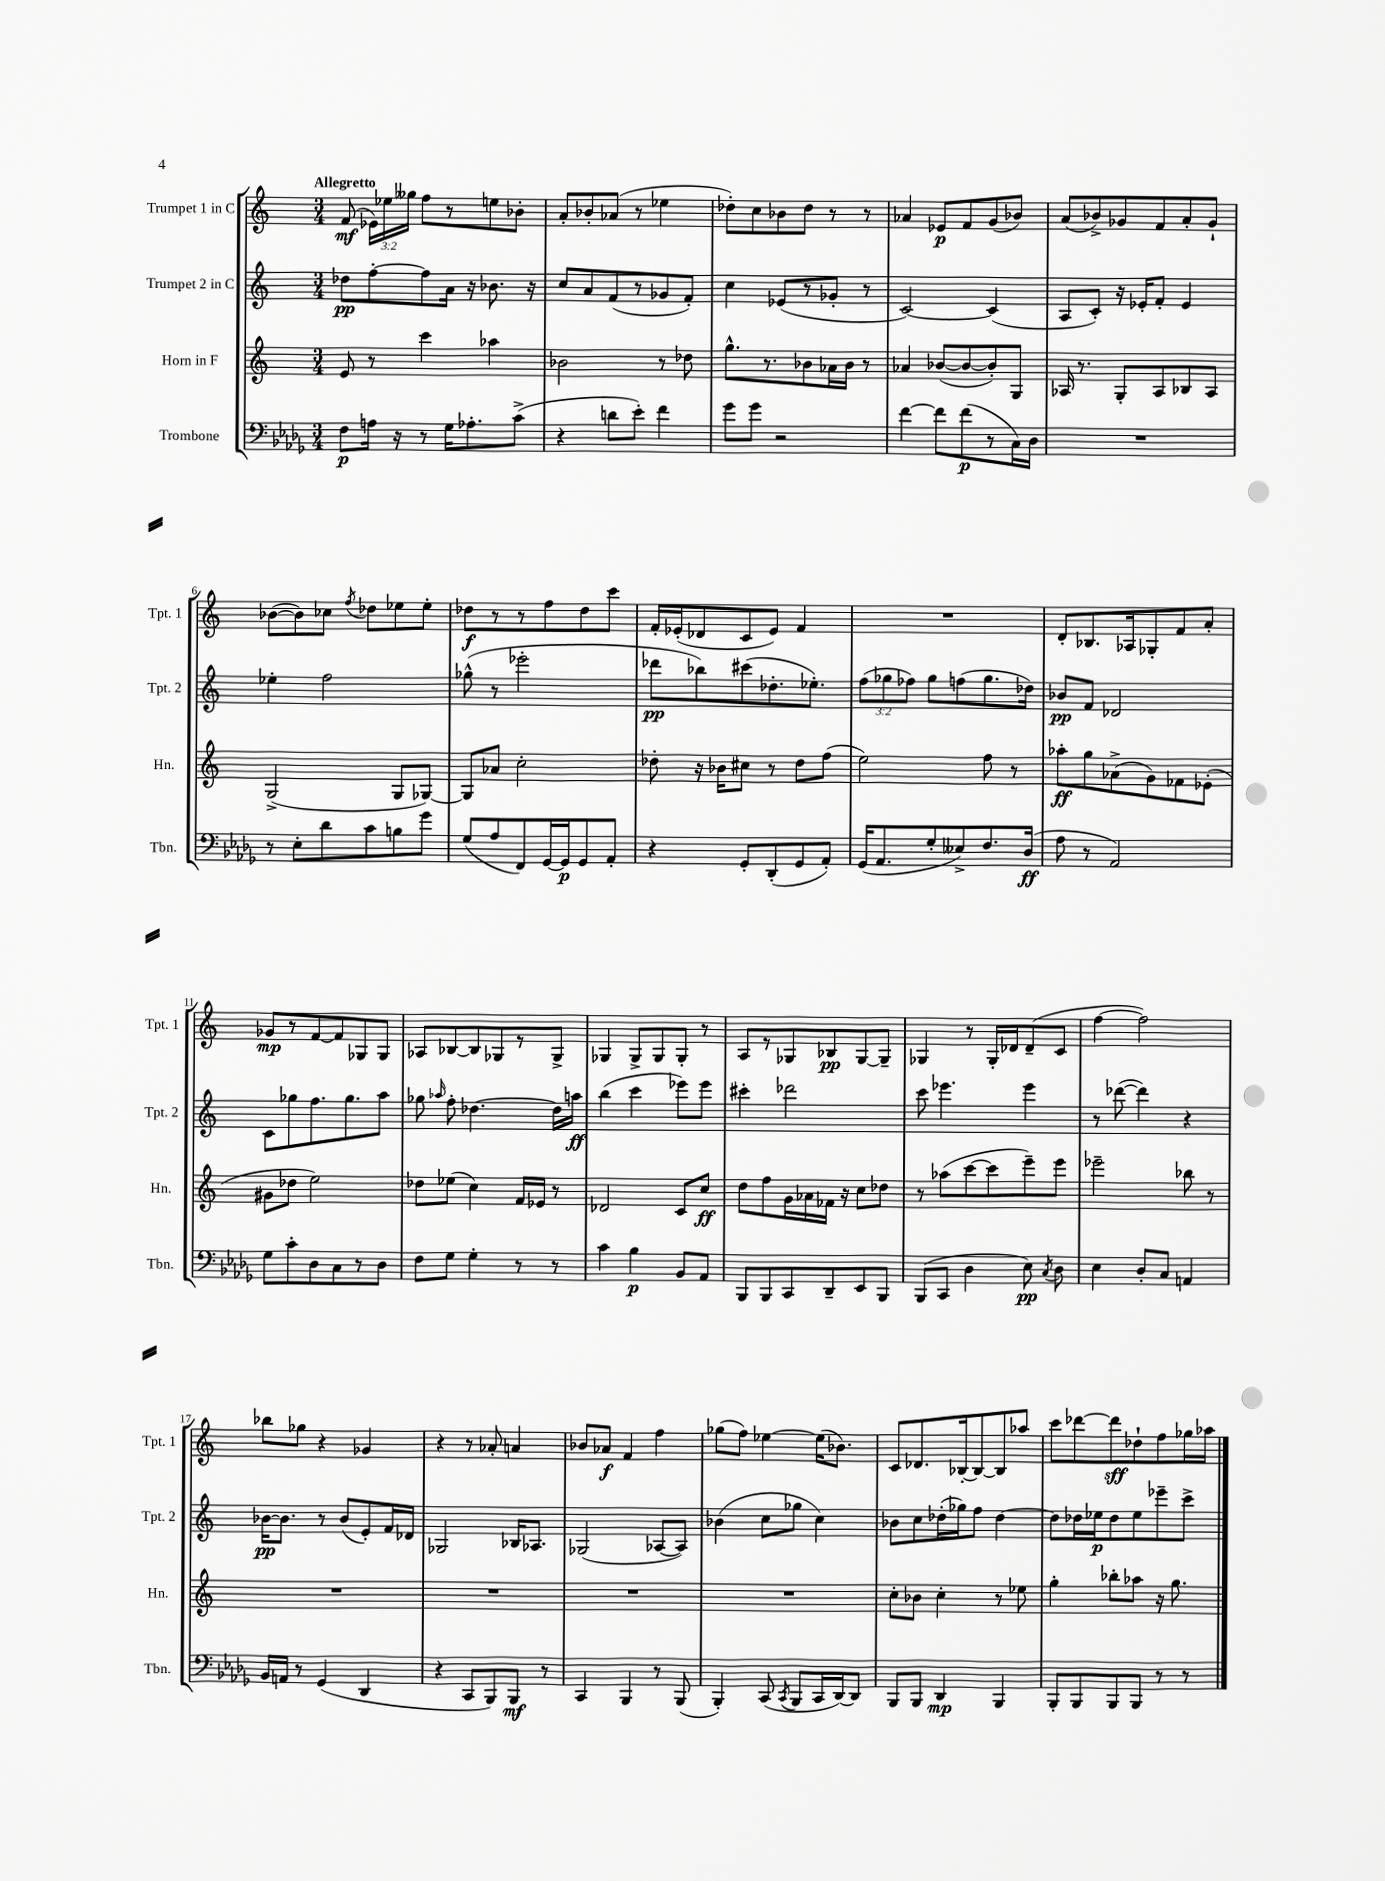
<<
\new StaffGroup <<
\new Staff = "s0" \with { instrumentName = "Trumpet 1 in C" shortInstrumentName = "Tpt. 1" } {
    \clef treble \key c \major \numericTimeSignature \time 3/4 \override Staff.TupletNumber.text = #tuplet-number::calc-fraction-text \tempo "Allegretto"
    \autoBeamOff f'8\mf( \tuplet 3/2 { ees'16[) ees''16 geses''16] } f''8[ r8 e''8 bes'8]-. |
    a'8[-. bes'8-. aes'8]( r8 ees''4 |
    des''8[-.) c''8 bes'8 des''8] r8 r8 |
    aes'4 ees'8[\p f'8 g'8( bes'8]) |
    a'8[( bes'8->) ges'8 f'8 a'8-. ges'8]-! |
    bes'8[~( bes'8) ces''8] \acciaccatura { f''8 } des''8[ ees''8 ees''8]-. |
    des''8[\f r8 r8 f''8 des''8 c'''8] |
    f'16[-. ees'16-.( des'8 c'8 ees'8]) f'4 |
    R2. |
    d'8[-. bes8. aes16 ges8-. f'8 a'8]-. |
    ges'8[\mp r8 f'8~ f'8 ges8 ges8] |
    aes8[ bes8~ bes8 ges8 r8 ges8]-> |
    ges4 ges8[-> ges8 ges8]-. r8 |
    a8[ r8 ges8 bes8\pp ges8~ ges8]-- |
    ges4 r8 ges16[-. des'16 des'8--( c'8] |
    f''4~ f''2) |
    bes''8[ ges''8] r4 ges'4 |
    r4 r8 aes'8-. a'4 |
    bes'8[ aes'8]\f f'4 f''4 |
    ges''8[( f''8]) ees''4~ ees''16[( bes'8.]) |
    c'8[ des'8. bes16~-. bes8~ bes8 aes''8] |
    c'''8[ des'''8~ des'''8\sff des''8-! f''8 ges''16 aes''16] \bar "|." |
}
\new Staff = "s1" \with { instrumentName = "Trumpet 2 in C" shortInstrumentName = "Tpt. 2" } {
    \clef treble \key c \major \numericTimeSignature \time 3/4 \override Staff.TupletNumber.text = #tuplet-number::calc-fraction-text
    \autoBeamOff des''8[\pp f''8~-. f''8 a'16] r16 bes'8. r16 |
    c''8[ a'8 f'8( r8 ges'8 f'8]-.) |
    c''4 ees'8[( r8 ges'8]-. r8 |
    c'2~) c'4( |
    a8[ c'8]-.) r16 ees'16[-. f'8]-. ees'4 |
    ees''4-. f''2 |
    ges''8-^( r8 ees'''2-. |
    des'''8[\pp bes''8) cis'''8( des''8.-. ees''8.]-.) |
    \tuplet 3/2 { f''8[( ges''8 fes''8]) } ges''8[ f''8( ges''8. des''16]) |
    bes'8[\pp f'8] des'2 |
    c'8[ ges''8 f''8. ges''8. a''8] |
    ges''8 \grace { aes''16 } f''8-. des''4.~ des''16[ a''16]\ff |
    b''4( c'''4 ees'''8[) ees'''8] |
    cis'''4-. des'''2 |
    c'''8 ees'''4. ees'''4 |
    r8 des'''8~( des'''4) r4 |
    bes'16[~\pp bes'8.] r8 bes'8[( e'8-.) f'16 des'16] |
    ges2 bes16[ aes8.] |
    ges2( aes8[~ aes8]) |
    bes'4( c''8[ ges''8] c''4) |
    bes'8[ c''8 des''16-.( ges''16) f''8] des''4~ |
    des''8[ des''16 ees''16\p des''8 ees''8 ees'''8-- c'''8]-> \bar "|." |
}
\new Staff = "s2" \with { instrumentName = "Horn in F" shortInstrumentName = "Hn." } {
    \clef treble \key c \major \numericTimeSignature \time 3/4
    \autoBeamOff e'8 r8 c'''4 aes''4 |
    bes'2 r8 des''8 |
    g''8.[-^ r8. bes'8 aes'16 bes'16] r8 |
    aes'4 bes'8[~( bes'8~ bes'8-.) g8] |
    aes16 r8. g8[-. aes8 bes8 aes8] |
    g2->( g8[ ges8]~) |
    ges8[ aes'8] c''2-. |
    des''8-. r16 bes'16[ cis''8] r8 des''8[ f''8]( |
    e''2) f''8 r8 |
    aes''8[-.\ff g''8 aes'8->( g'8) fes'8 ees'8]-.( |
    gis'8[ des''8] e''2) |
    des''8[ ees''8]( c''4) f'16[ ees'16] r8 |
    des'2 c'8[ c''8]\ff |
    d''8[ f''8 g'16 aes'16 fes'16] r16 c''8[ des''8] |
    r8 aes''8[( c'''8~ c'''8 e'''8--) e'''8] |
    ees'''2-- bes''8 r8 |
    R2. |
    R2. |
    R2. |
    R2. |
    c''8[-. bes'8] c''4-. r8 ees''8 |
    g''4-. bes''8[-. aes''8] r16 g''8. \bar "|." |
}
\new Staff = "s3" \with { instrumentName = "Trombone" shortInstrumentName = "Tbn." } {
    \clef bass \key des \major \numericTimeSignature \time 3/4
    \autoBeamOff f8[\p a16] r16 r8 ges16[ aes8.-. c'8]->( |
    r4 d'8[ ees'8]-.) f'4 |
    ges'8[ ges'8] r2 |
    f'4~ f'8[ f'8\p( r8 c16) des16] |
    R2. |
    r8 ees8[-. des'8 c'8 b8 ges'8] |
    ges8[( aes8 f,8) ges,16~ ges,16\p ges,8 aes,8]-. |
    r4 ges,8[-. des,8-.( ges,8 aes,8]-.) |
    ges,16[( aes,8. ges8-. eeses8->) f8. des16]\ff( |
    aes8 r8 aes,2) |
    ges8[ c'8-. des8 c8 r8 des8] |
    f8[ ges8] ges4-. r8 r8 |
    c'4 bes4\p bes,8[ aes,8] |
    bes,,8[ bes,,8 c,8 des,8-- ees,8 bes,,8] |
    bes,,8[( c,8] des4 ees8\pp) \acciaccatura { c8 } des8 |
    ees4 des8[-. c8] a,4 |
    bes,16[ a,16] r8 ges,4( des,4 |
    r4 c,8[ bes,,8) bes,,8]\mf r8 |
    c,4 bes,,4 r8 bes,,8( |
    bes,,4-.) c,8( \acciaccatura { c,8 } bes,,8[ c,16 des,16~) des,8] |
    bes,,8[ bes,,8] des,4\mp bes,,4 |
    bes,,8[-. bes,,8 bes,,8 bes,,8] r8 r8 \bar "|." |
}
>>
>>
